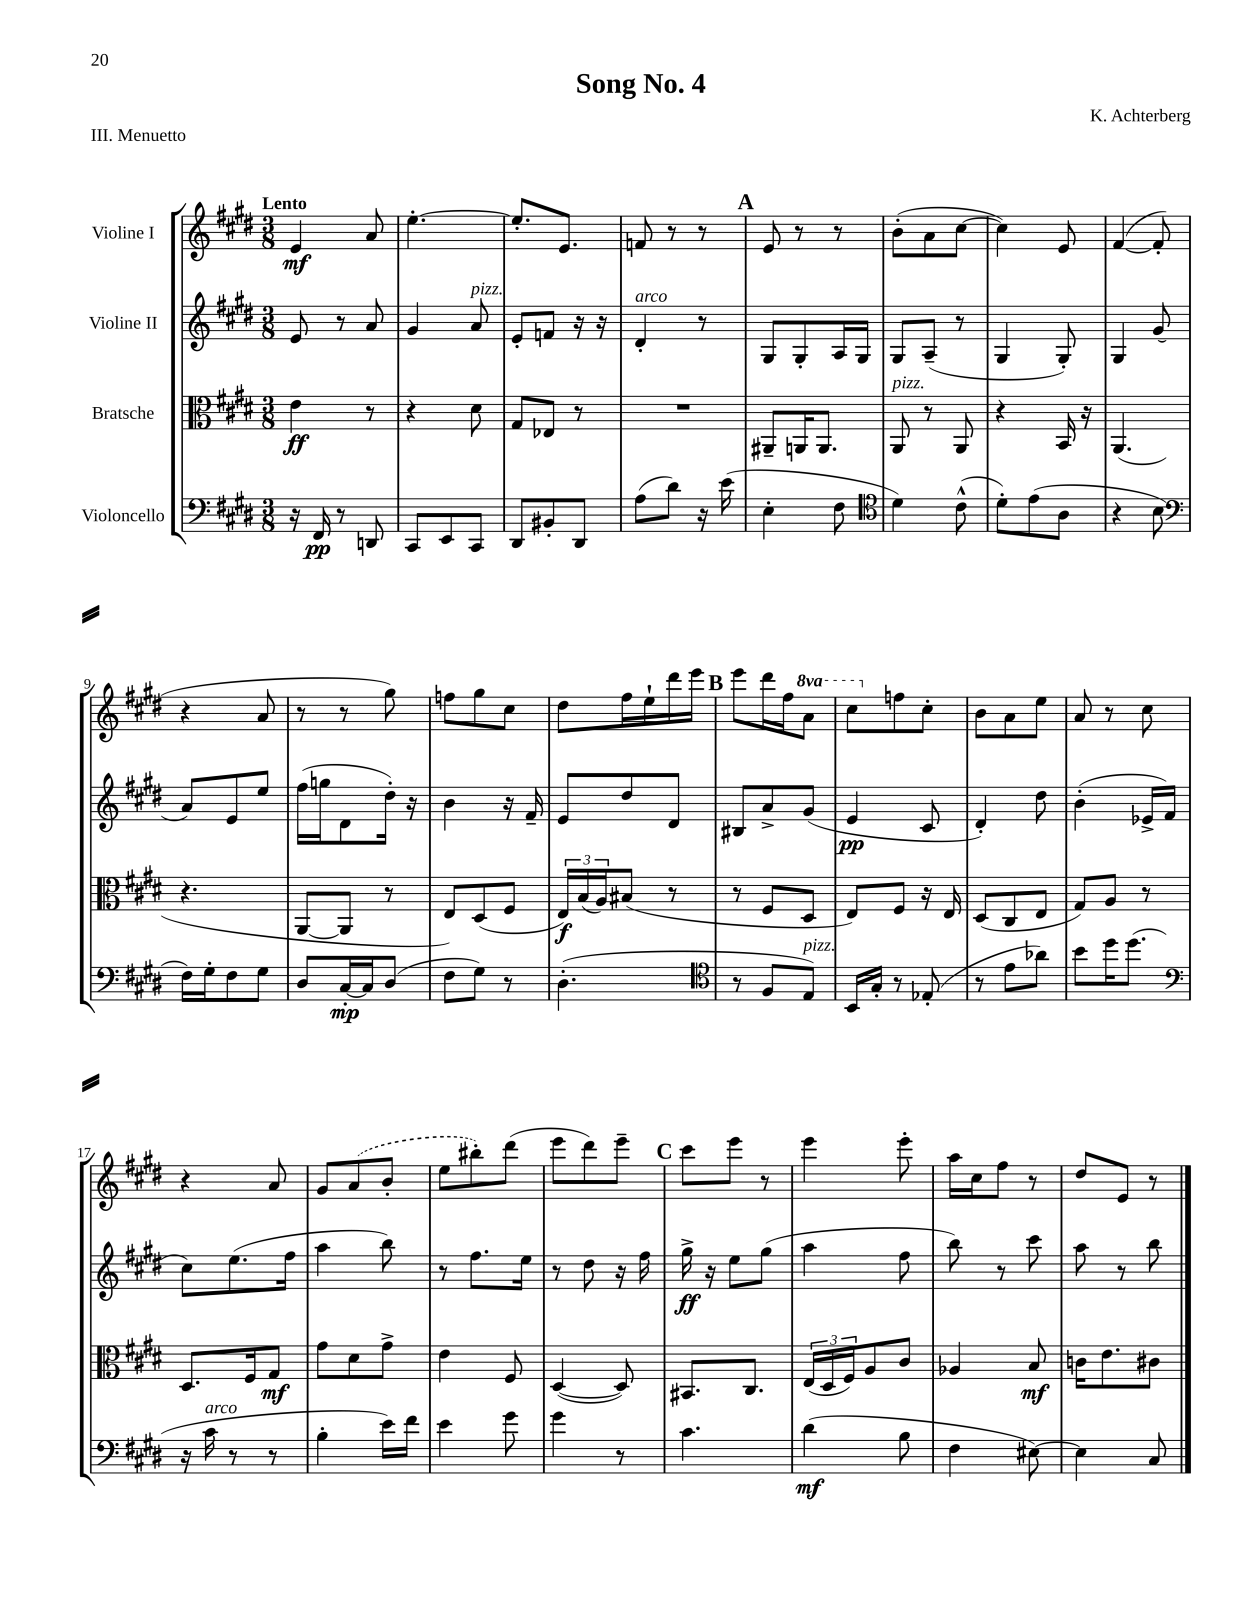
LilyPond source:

\header { title = "Song No. 4" composer = "K. Achterberg" piece = "III. Menuetto" }
<<
\new StaffGroup <<
\new Staff = "s0" \with { instrumentName = "Violine I" } {
    \clef treble \key e \major \numericTimeSignature \time 3/8 \set Staff.ottavationMarkups = #ottavation-simple-ordinals \tempo "Lento"
    e'4\mf a'8 |
    e''4.~-. |
    e''8.-. e'8. |
    f'8 r8 r8 |
    \mark \markup { \bold "A" } e'8 r8 r8 |
    b'8-.( a'8 cis''8~ |
    cis''4) e'8 |
    fis'4~( fis'8-. |
    r4 a'8 |
    r8 r8 gis''8) |
    f''8 gis''8 cis''8 |
    dis''8 fis''16 e''16-! dis'''16 e'''16 |
    \mark \markup { \bold "B" } e'''8 dis'''16 fis''16 \ottava #1 a''8 |
    cis'''8 \ottava #0 f''8 cis''8-. |
    b'8 a'8 e''8 |
    a'8 r8 cis''8 |
    r4 a'8 |
    gis'8 \once \slurDashed a'8( b'8-. |
    e''8 bis''8-.) dis'''8( |
    e'''8 dis'''8) e'''8-- |
    \mark \markup { \bold "C" } cis'''8 e'''8 r8 |
    e'''4 e'''8-. |
    a''16 cis''16 fis''8 r8 |
    dis''8 e'8 r8 \bar "|." |
}
\new Staff = "s1" \with { instrumentName = "Violine II" } {
    \clef treble \key e \major \numericTimeSignature \time 3/8
    e'8 r8 a'8 |
    gis'4 a'8^\markup { \italic "pizz." } |
    e'8-. f'8 r16 r16 |
    dis'4-.^\markup { \italic "arco" } r8 |
    \mark \markup { \bold "A" } gis8 gis8-. a16 gis16 |
    gis8 a8--( r8 |
    gis4 gis8-.) |
    gis4 gis'8( |
    a'8) e'8 e''8 |
    fis''16( g''16 dis'8 dis''16-.) r16 |
    b'4 r16 fis'16-- |
    e'8 dis''8 dis'8 |
    \mark \markup { \bold "B" } bis8 a'8-> gis'8( |
    e'4\pp cis'8 |
    dis'4-.) dis''8 |
    b'4-.( ees'16-> fis'16 |
    cis''8) e''8.( fis''16 |
    a''4 b''8) |
    r8 fis''8. e''16 |
    r8 dis''8 r16 fis''16 |
    \mark \markup { \bold "C" } gis''16->\ff r16 e''8 gis''8( |
    a''4 fis''8 |
    b''8) r8 cis'''8 |
    a''8 r8 b''8 \bar "|." |
}
\new Staff = "s2" \with { instrumentName = "Bratsche" } {
    \clef alto \key e \major \numericTimeSignature \time 3/8
    e'4\ff r8 |
    r4 dis'8 |
    gis8 ees8 r8 |
    R4. |
    \mark \markup { \bold "A" } ais,8-- a,16 a,8. |
    a,8^\markup { \italic "pizz." } r8 a,8 |
    r4 b,16 r16 |
    a,4.( |
    r4. |
    a,8~ a,8 r8 |
    e8) dis8( fis8 |
    \tuplet 3/2 { e16\f) b16( a16) } bis8( r8 |
    \mark \markup { \bold "B" } r8 fis8 dis8 |
    e8) fis8 r16 e16 |
    dis8( cis8 e8 |
    gis8) a8 r8 |
    dis8. fis16 gis8\mf |
    gis'8 dis'8 gis'8-> |
    e'4 fis8 |
    dis4~( dis8) |
    \mark \markup { \bold "C" } bis,8. cis8. |
    \tuplet 3/2 { e16( dis16 fis16) } a8 cis'8 |
    aes4 b8\mf |
    c'16 e'8. cis'8 \bar "|." |
}
\new Staff = "s3" \with { instrumentName = "Violoncello" } {
    \clef bass \key e \major \numericTimeSignature \time 3/8
    r16 fis,16\pp r8 d,8 |
    cis,8 e,8 cis,8 |
    dis,8 bis,8-. dis,8 |
    a8( dis'8) r16 e'16( |
    \mark \markup { \bold "A" } e4-. fis8 |
    \clef tenor dis'4) cis'8-^( |
    dis'8-.) e'8( a8 |
    r4 b8 |
    \clef bass fis16) gis16-. fis8 gis8 |
    dis8 cis16~-.\mp cis16 dis8( |
    fis8 gis8) r8 |
    dis4.-.( |
    \mark \markup { \bold "B" } \clef tenor r8 fis8 e8^\markup { \italic "pizz." }) |
    b,16 gis16-. r8 ees8-.( |
    r8 e'8 aes'8) |
    b'8 dis''16 dis''8.( |
    \clef bass r16 cis'16^\markup { \italic "arco" } r8 r8 |
    b4-. e'16) fis'16 |
    e'4 gis'8 |
    gis'4 r8 |
    \mark \markup { \bold "C" } cis'4. |
    dis'4\mf( b8 |
    fis4 eis8~) |
    eis4 cis8 \bar "|." |
}
>>
>>
